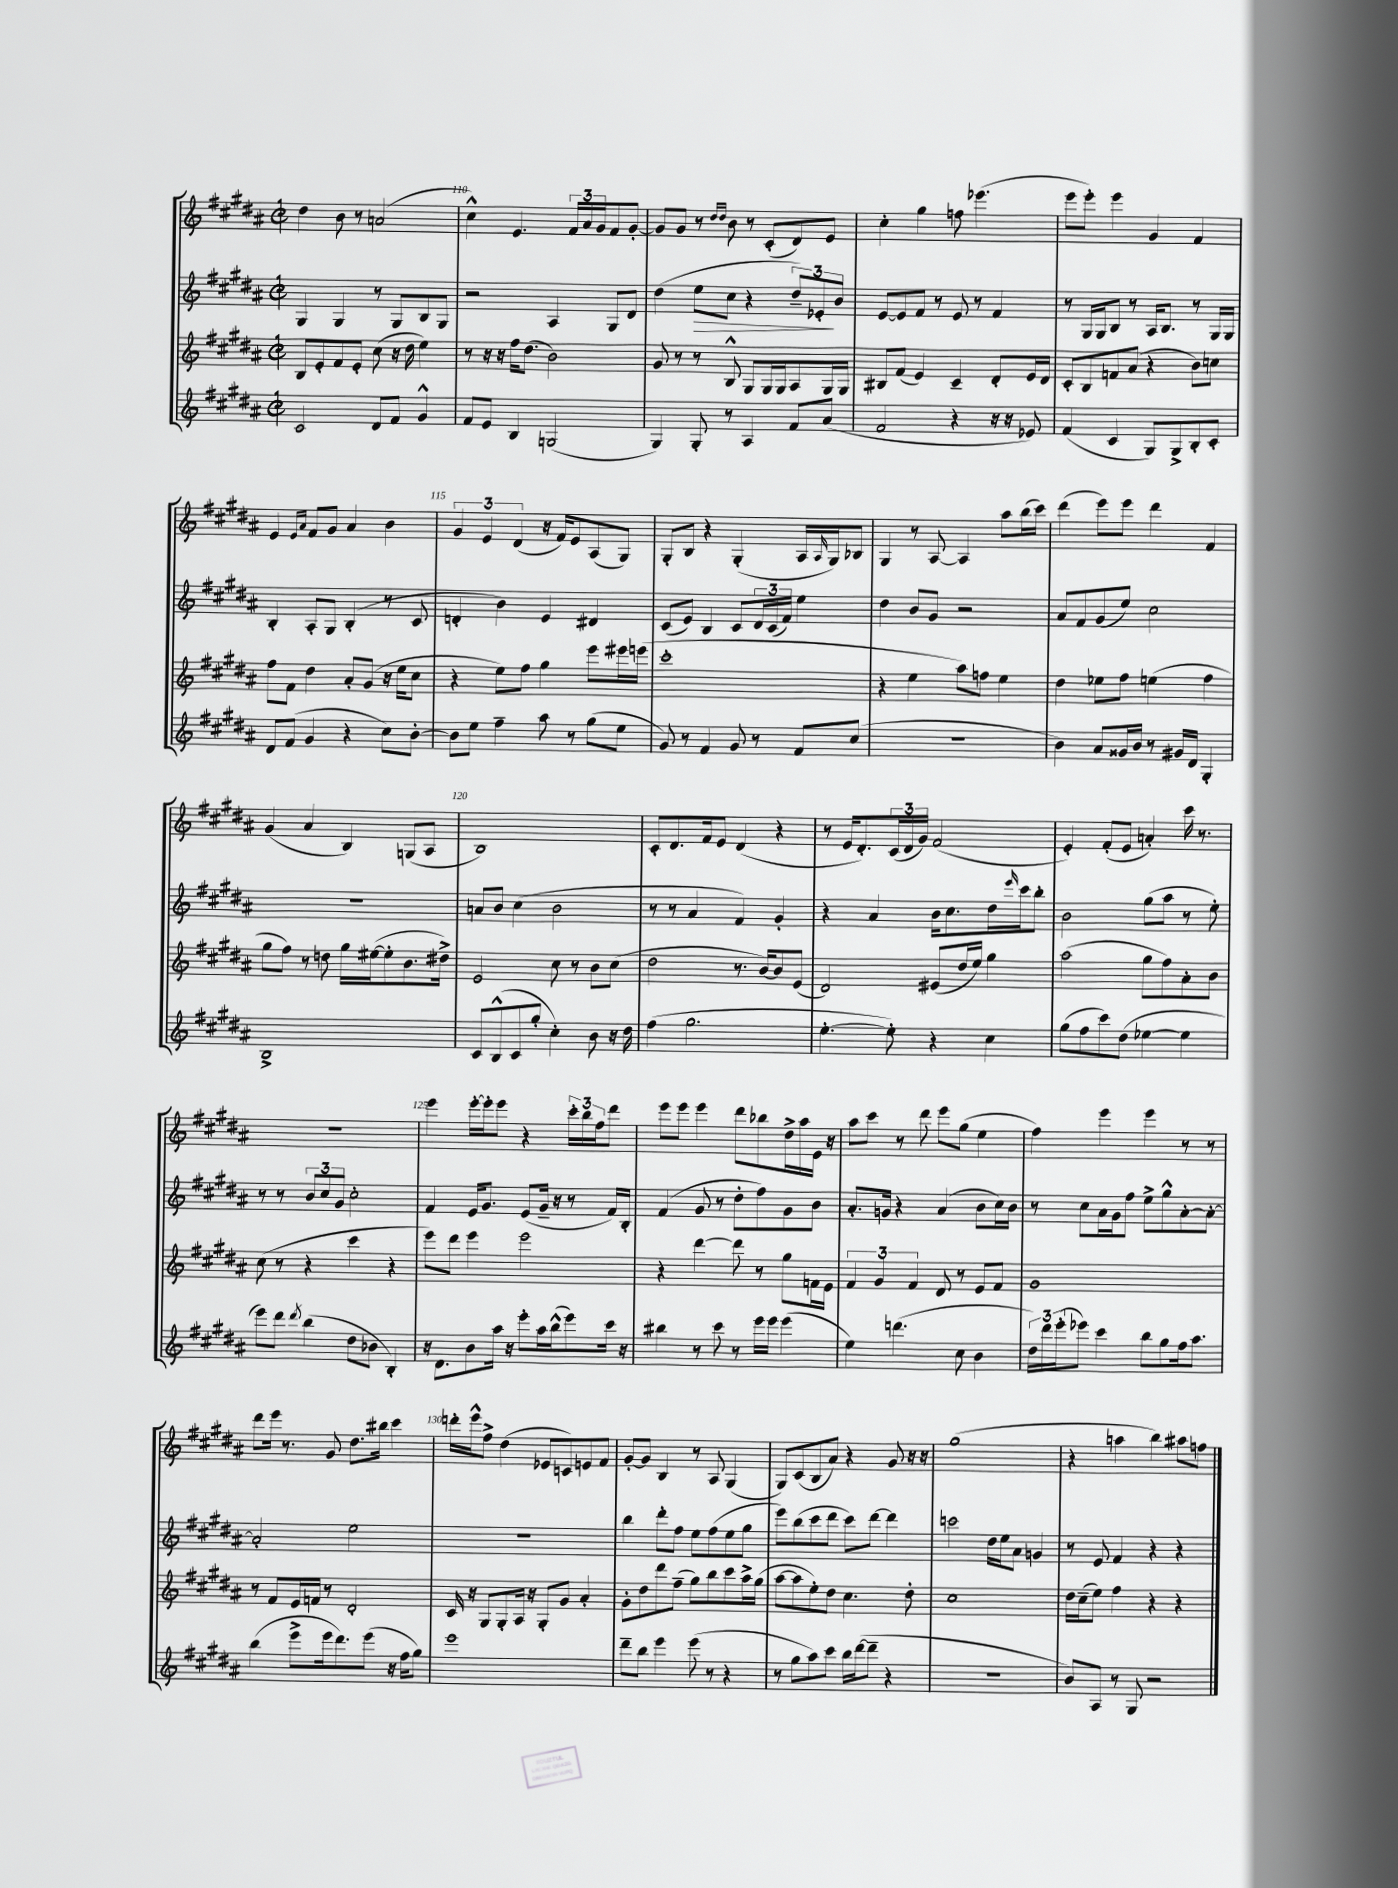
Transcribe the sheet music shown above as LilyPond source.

<<
\new StaffGroup <<
\new Staff = "s0" {
    \clef treble \key b \major \defaultTimeSignature \time 2/2
    dis''4 b'8 r8 a'2( |
    cis''4-^) e'4. \tuplet 3/2 { fis'16 ais'16 gis'16 } fis'8 gis'8~-. |
    gis'8 gis'8 r8 \grace { dis''16 dis''16 } b'8 r8 cis'8-.( dis'8) e'8 |
    cis''4-. gis''4 f''8 ees'''4.( |
    e'''8 e'''8-.) e'''4 gis'4 fis'4 |
    e'4 \grace { e'16 ais'16 } fis'8 gis'8 ais'4 b'4 |
    \tuplet 3/2 { gis'4 e'4 dis'4( } r16 fis'16) e'8 ais8( gis8) |
    gis8-. b8 r4 gis4-.( ais16 \grace { ais16 } gis16) bes8 |
    gis4 r8 ais8~ ais4 ais''8 b''16( cis'''16) |
    dis'''4( e'''8) e'''8 dis'''4 fis'4 |
    gis'4( ais'4 b4) g8( ais8 |
    b1) |
    cis'8-. dis'8. fis'16 e'8 dis'4( r4 |
    r8 e'16 dis'8.-.) \tuplet 3/2 { cis'16( dis'16 gis'16) } fis'2( |
    e'4-.) fis'8-.( e'8 a'4-.) cis'''16 r8. |
    R1 |
    e'''4 e'''16~-. e'''16-. e'''8 r4 \tuplet 3/2 { cis'''16-. b''16 fis''16 } dis'''8 |
    e'''8 e'''8 e'''4 dis'''8 bes''8 dis''16-> ais''16 e'16 r16 |
    ais''8 cis'''8 r8 dis'''8 e'''8 gis''8( e''4 |
    fis''4) e'''4 e'''4 r8 r8 |
    dis'''8 e'''16 r8. gis'8 dis''8. bis''16 cis'''4 |
    d'''16-. e'''16-^ fis''8-> dis''4( ees'8 c'8) e'8 fis'8 |
    gis'8~-. gis'8 b4 r8 ais8 gis4( |
    gis8) cis'8( b8 ais'8) r4 gis'8 r16 r16 |
    gis''1( |
    r4 a''4 b''4) ais''8 f''8 \bar "|." |
}
\new Staff = "s1" {
    \clef treble \key b \major \defaultTimeSignature \time 2/2
    gis4 gis4 r8 gis8 b8 gis8 |
    r2 ais4 gis8 dis'8 |
    dis''4( e''8\> cis''8 r4 \tuplet 3/2 { dis''8--) ees'8-.\! b'8 } |
    e'8~ e'8 fis'8 r8 e'8 r8 fis'4 |
    r8 gis16 gis16 b8 r8 ais16 b8. r8 gis16 gis16 |
    b4-. ais8-. gis8 b4-.( r8 cis'8 |
    d'4-. b'4) e'4 dis'4 |
    cis'8( e'8) b4 cis'8 \tuplet 3/2 { dis'16 cis'16( fis'16) } e''4 |
    dis''4 b'8 gis'8 r2 |
    ais'8 fis'8 gis'8( e''8) cis''2 |
    r1 |
    a'8 b'8 cis''4( b'2 |
    r8 r8 ais'4 fis'4) gis'4-. |
    r4 ais'4 b'16 cis''8. dis''16 \grace { e'''16 } cis'''16 b''8-. |
    b'2 gis''8( ais''8 r8 e''8-.) |
    r8 r8 \tuplet 3/2 { b'8 cis''8 gis'8 } cis''2-. |
    fis'4 e'16 gis'8. e'8( gis'16-- r16 r8 fis'16) b16-. |
    fis'4( gis'8 r8 dis''8-. fis''8) gis'8 b'8 |
    ais'8.-. g'16 r4 ais'4( b'8 cis''16) b'16 |
    r8 cis''8 ais'16 gis'16 fis''8 e''8-> gis''8-^ ais'8~-. ais'8~-. |
    ais'2-. e''2 |
    R1 |
    b''4 dis'''8-. fis''8 e''8 fis''8( e''8 gis''8 |
    e'''8) b''8( cis'''8 dis'''8 cis'''8) dis'''8~ dis'''4 |
    c'''2 dis''16 e''16 ais'8 g'4 |
    r8 e'8 fis'4 r4 r4 \bar "|." |
}
\new Staff = "s2" {
    \clef treble \key b \major \defaultTimeSignature \time 2/2
    b8 e'8-. fis'8 e'8-. cis''8( r16 dis''16 e''4) |
    r8 r16 r16 fis''16 dis''8.( b'2) |
    gis'8 r8 r8 b8-^ gis8 gis16 gis16 ais8 gis16 gis16 |
    bis8 fis'8( e'4) cis'4-- dis'8-. e'16 dis'16 |
    cis'8-. b8 f'8 ais'8( r4 b'8) c''8 |
    fis''8 fis'8 dis''4 ais'8-. gis'8( r16 e''16 cis''8 |
    r4 e''8) fis''8 gis''4 e'''8 eis'''16 e'''16( |
    cis'''1-. |
    r4 e''4 ais''8) f''8 e''4 |
    dis''4 ees''8 fis''8 e''4( fis''4 |
    gis''8 fis''8) r8 d''8 gis''16 eis''16~( eis''8-. b'8. dis''16->) |
    e'2 cis''8 r8 b'8 cis''8( |
    dis''2 r8. b'16~) b'8 e'8( |
    dis'2) eis'8( dis''16 e''16) gis''4 |
    ais''2( gis''8 fis''8) ais'8-. b'8 |
    cis''8( r8 r4 cis'''4 r4 |
    e'''8) dis'''8 e'''4 e'''2 |
    r4 dis'''4~ dis'''8 r8 gis''8 f'16 e'16 |
    \tuplet 3/2 { fis'4 gis'4 fis'4 } dis'8 r8 e'8 fis'8 |
    gis'1 |
    r8 fis'8 e'16 f'16 r8 dis'2-. |
    cis'16 r16 gis8 gis8-. ais16 r16 gis8-. gis'8 ais'4-. |
    gis'8-. dis''8 dis'''8 fis''8--( gis''8) b''8 cis'''8 ais''16-> gis''16( |
    ais''8~ ais''8 e''8-.) dis''8 cis''4. dis''8-. |
    cis''1 |
    dis''16 cis''16--( e''8) fis''4 r4 r4 \bar "|." |
}
\new Staff = "s3" {
    \clef treble \key b \major \defaultTimeSignature \time 2/2
    cis'2 dis'8 fis'8 gis'4-^ |
    fis'8 e'8 b4 g2( |
    gis4) gis8-. r8 ais4 fis'8 ais'8( |
    fis'2 r4 r16 r16 ees'8) |
    fis'4( cis'4 gis8) gis8-> b8-. cis'8-. |
    dis'8 fis'8( gis'4 r4 cis''8) b'8~-. |
    b'8 e''8 fis''4-- ais''8 r8 gis''8( e''8 |
    gis'8) r8 fis'4 gis'8 r8 fis'8 cis''8( |
    R1 |
    b'4) ais'8 gisis'16 b'16 r8 gis'16 dis'16 gis4-. |
    b1-> |
    cis'8 b8-^( cis'8 gis''8-. cis''4-.) b'8 r16 dis''16 |
    fis''4( gis''2. |
    e''4.~-. e''8-.) r4 cis''4 |
    gis''8( fis''8 cis'''8) dis''8( ees''4~ ees''4 |
    e'''8) dis'''8 \acciaccatura { dis'''8 } b''4( dis''8 bes'8 b4-.) |
    r16 dis'8. b'8 ais''16 r16 e'''8-. ais''16 b''16-^( e'''8) cis'''16 r16 |
    bis''4 r8 cis'''8 r8 e'''16 e'''16 e'''4( |
    e''4) d'''4.( cis''8 b'4 |
    \tuplet 3/2 { dis''16) dis'''16 e'''16-.( } ees'''8) cis'''4 b''8 gis''8 fis''16 ais''8. |
    b''4( e'''8-> e'''16 dis'''8.) e'''8( r16 fis''16 gis''8) |
    e'''1 |
    dis'''8-- b''8 e'''4 e'''8( r8 r4 |
    r8 gis''8 ais''8) cis'''8 b''16 dis'''16~( dis'''8-- r4 |
    R1 |
    b'8) ais8 r8 gis8 r2 \bar "|." |
}
>>
>>
\layout { \context { \Score currentBarNumber = #109 \override BarNumber.break-visibility = ##(#f #t #t) barNumberVisibility = #(every-nth-bar-number-visible 5) } }
